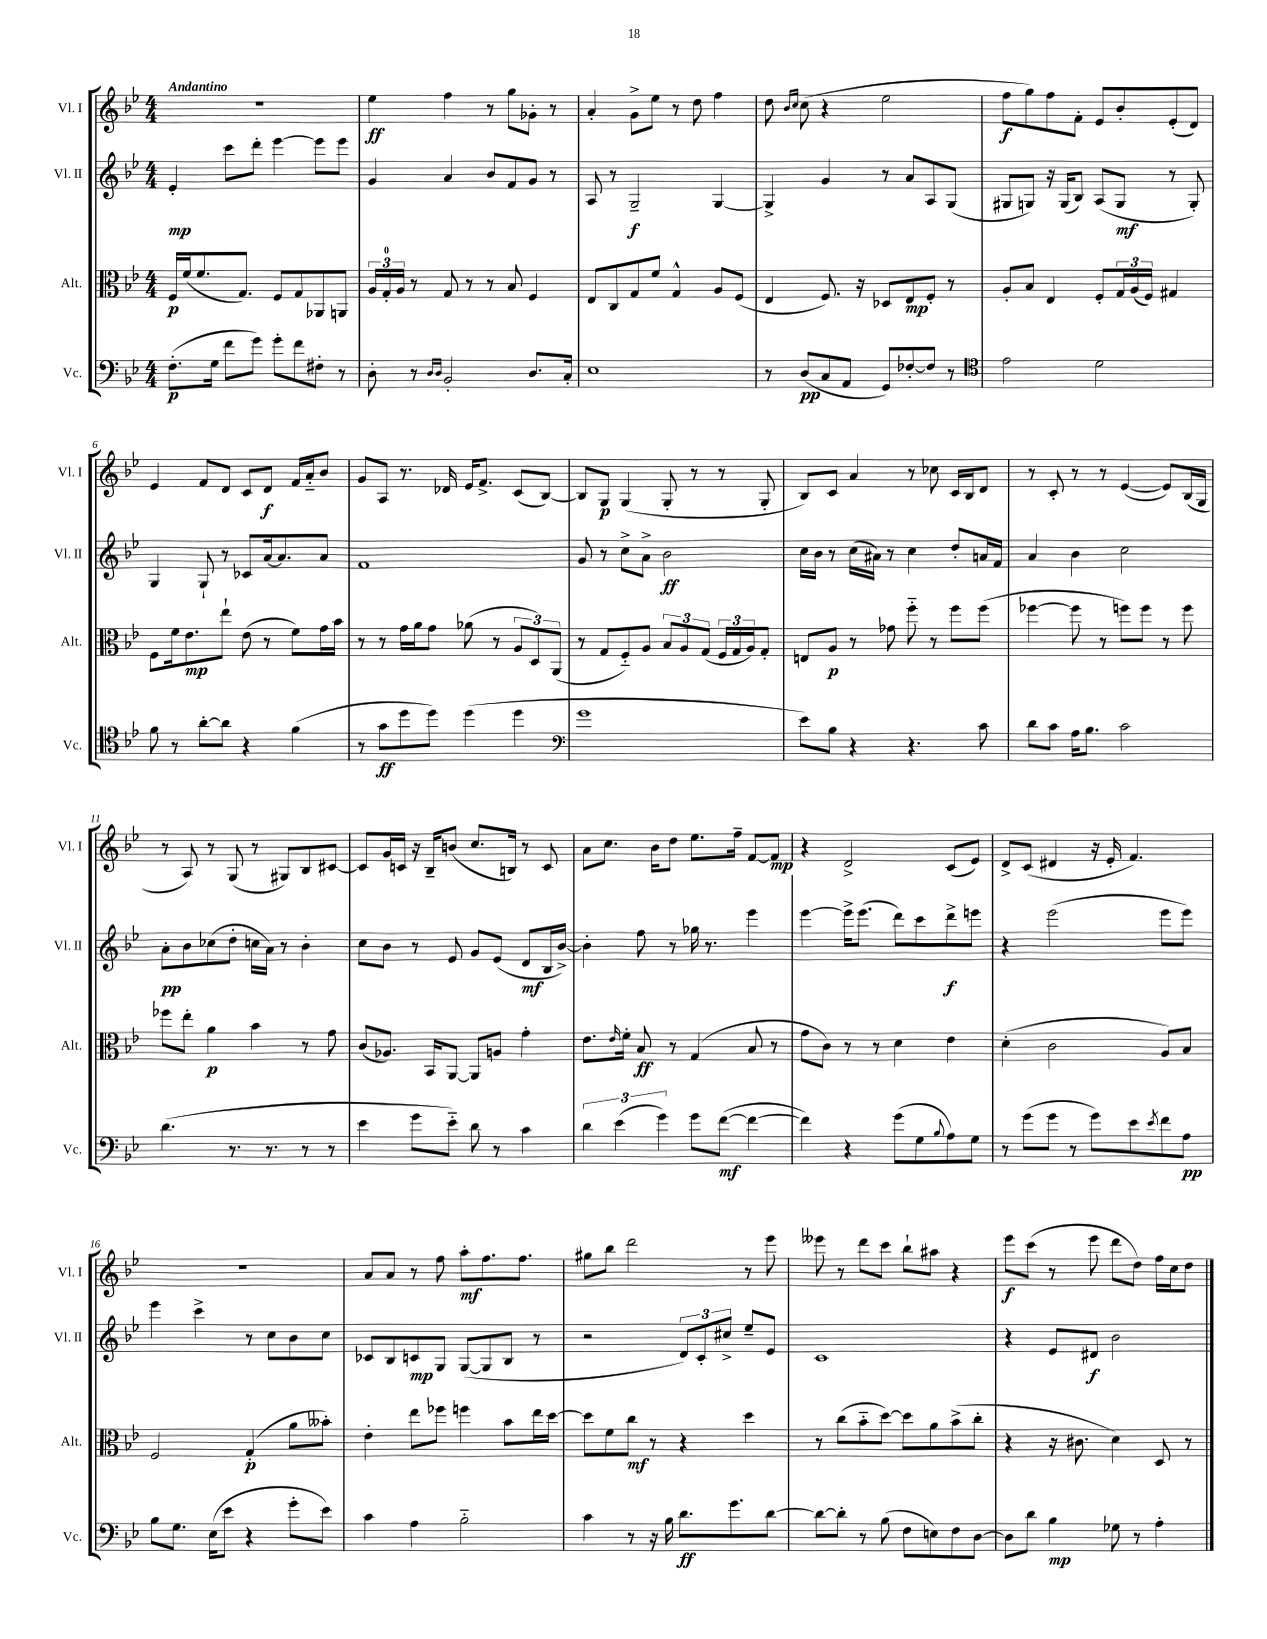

**kern	**dynam	**kern	**dynam	**kern	**dynam	**kern	**dynam
*part4	*part4	*part3	*part3	*part2	*part2	*part1	*part1
*staff4	*staff4	*staff3	*staff3	*staff2	*staff2	*staff1	*staff1
*I"Vc.	*	*I"Alt.	*	*I"Vl. II	*	*I"Vl. I	*
*I'Vc.	*	*I'Alt.	*	*I'Vl. II	*	*I'Vl. I	*
*clefF4	*	*clefC3	*	*clefG2	*	*clefG2	*
*k[b-e-]	*	*k[b-e-]	*	*k[b-e-]	*	*k[b-e-]	*
*M4/4	*	*M4/4	*	*M4/4	*	*M4/4	*
=1	=1	=1	=1	=1	=1	=1	=1
!	!	!	!	!	!	!LO:TX:a:B:t=Andantino	!
(8.F'\L	p	16F/LL	p	4e-'/	mp	1r	.
.	.	(16f/J	.	.	.	.	.
.	.	8.f/	.	.	.	.	.
16G\Jk	.	.	.	.	.	.	.
8f\L	.	.	.	8ccc\L	.	.	.
.	.	8.G/J)	.	.	.	.	.
8g\J)	.	.	.	8ddd'\J	.	.	.
8g'\L	.	8F/L	.	[4eee-\	.	.	.
8f\	.	8G/	.	.	.	.	.
8F#X'\J	.	8AA-X/	.	8eee-\L]	.	.	.
8r	.	8AAn/J	.	8eee-\J	.	.	.
=2	=2	=2	=2	=2	=2	=2	=2
8D'\	.	24A/LL	.	4g/	.	4ee-\	ff
.	.	24G'/	.	.	.	.	.
.	.	24A/JJ	.	.	.	.	.
8r	.	8r	.	.	.	.	.
16qqD/LL	.	.	.	.	.	.	.
16qqD/JJ	.	.	.	.	.	.	.
2BB-'/	.	8G/	.	4a/	.	4ff\	.
.	.	8r	.	.	.	.	.
.	.	8r	.	8b-/L	.	8r	.
.	.	8B-/	.	8f/	.	8gg\L	.
8.D/L	.	4F/	.	8g/J	.	8g-X'\J	.
.	.	.	.	8r	.	8r	.
16C'/Jk	.	.	.	.	.	.	.
=3	=3	=3	=3	=3	=3	=3	=3
1E-	.	8E-/L	.	8A/	.	4a'/	.
.	.	8C/	.	8r	.	.	.
.	.	8G/	.	2G~/	f	8g^\L	.
.	.	8f/J	.	.	.	8ee-\J	.
.	.	4G^^/	.	.	.	8r	.
.	.	.	.	.	.	8dd\	.
.	.	8A/L	.	[4G/	.	4ff\	.
.	.	(8F/J	.	.	.	.	.
=4	=4	=4	=4	=4	=4	=4	=4
8r	.	4E-/	.	4G^/]	.	8dd\	.
.	.	.	.	.	.	16qqb-/LL	.
.	.	.	.	.	.	16qqcc/JJ	.
(8D/L	pp	.	.	.	.	(8cc\	.
8C/	.	8.F/)	.	4g/	.	4r	.
8AA/J	.	.	.	.	.	.	.
.	.	16r	.	.	.	.	.
8GG/L)	.	8D-X/L	.	8r	.	2ee-\	.
[8F-X'/	.	8E-/	mp	8a/L	.	.	.
8F-/J]	.	8F'/J	.	8A/	.	.	.
8r	.	8r	.	(8G/J	.	.	.
=5	=5	=5	=5	=5	=5	=5	=5
*clefC4	*	*	*	*	*	*	*
2e-\	.	8A'/L	.	8G#X/L	.	8ff\L	f
.	.	8B-/J	.	8Gn/J)	.	8gg\)	.
.	.	4E-/	.	16r	.	8ff\	.
.	.	.	.	(16G/KL	.	.	.
.	.	.	.	8B-/J)	.	8f'\J	.
2d\	.	8F'/L	.	(8A/L	.	8e-/L	.
.	.	24G/L	.	8G/J	mf	8b-'/	.
.	.	(24A/	.	.	.	.	.
.	.	24F/JJ)	.	.	.	.	.
.	.	4G#X/	.	8r	.	(8e-'/	.
.	.	.	.	8G'/)	.	8d/J)	.
!!LO:LB:g=z
=6	=6	=6	=6	=6	=6	=6	=6
8f\	.	8F\L	.	4G/	.	4e-/	.
8r	.	16f\k	.	.	.	.	.
.	.	8.e-\	mp	.	.	.	.
[8a'\L	.	.	.	8G`/	.	8f/L	.
8a\J]	.	8ee-`\J	.	8r	.	8d/J	.
4r	.	(8e-\	.	8c-X/L	.	8c/L	.
.	.	8r	.	[16a/k	.	8d/J	f
.	.	.	.	8.a/]	.	.	.
(4f\	.	8f\L)	.	.	.	16f/LL	.
.	.	.	.	.	.	16a/J	.
.	.	16g\L	.	8a/J	.	8b-/J	.
.	.	16b-\JJ	.	.	.	.	.
=7	=7	=7	=7	=7	=7	=7	=7
8r	.	8r	.	1f	.	8g/L	.
8g\L	ff	8r	.	.	.	8A/J	.
8dd\	.	16g\LL	.	.	.	8.r	.
.	.	16a\J	.	.	.	.	.
8dd\J)	.	8g\J	.	.	.	.	.
.	.	.	.	.	.	16d-X/	.
(4dd\	.	(8a-X\	.	.	.	16e-/KL	.
.	.	.	.	.	.	8.f^/J	.
.	.	8r	.	.	.	.	.
4dd\	.	12A/L	.	.	.	(8c/L	.
.	.	12D/)	.	.	.	.	.
.	.	.	.	.	.	[8B-/J)	.
.	.	(12AA/J	.	.	.	.	.
=8	=8	=8	=8	=8	=8	=8	=8
*clefF4	*	*	*	*	*	*	*
1g	.	8r	.	8g/	.	8B-/L]	.
.	.	8G/L	.	8r	.	8G/J	p
.	.	8F/)	.	8cc^\L	.	(4G/	.
.	.	8A/J	.	8a^\J	.	.	.
.	.	12B-/L	.	2b-\	ff	8G'/	.
.	.	12A/	.	.	.	.	.
.	.	.	.	.	.	8r	.
.	.	(12G/J	.	.	.	.	.
.	.	24F/LL	.	.	.	8r	.
.	.	24G/	.	.	.	.	.
.	.	24A/J)	.	.	.	.	.
.	.	8G'/J	.	.	.	8G'/	.
=9	=9	=9	=9	=9	=9	=9	=9
8e-\L)	.	8En/L	.	16cc\LL	.	8B-/L)	.
.	.	.	.	16b-\JJ	.	.	.
8B-\J	.	8A/J	p	8r	.	8c/J	.
4r	.	8r	.	(16cc\LL	.	4a/	.
.	.	.	.	16a#X\JJ)	.	.	.
.	.	8g-X\	.	8r	.	.	.
4.r	.	8ff\	.	4cc\	.	8r	.
.	.	8r	.	.	.	8cc-X\	.
.	.	8ff\L	.	8dd'/L	.	16c/LL	.
.	.	.	.	.	.	16B-/J	.
8c\	.	(8ff\J	.	16an/L	.	8d/J	.
.	.	.	.	16f/JJ	.	.	.
=10	=10	=10	=10	=10	=10	=10	=10
8d\L	.	[4ff-X\	.	4a/	.	8r	.
8c\J	.	.	.	.	.	8c'/	.
16A\KL	.	8ff-\]	.	4b-\	.	8r	.
8.B-\J	.	.	.	.	.	.	.
.	.	8r	.	.	.	8r	.
2c\	.	8ffn\L)	.	2cc\	.	([4e-/	.
.	.	8ff\J	.	.	.	.	.
.	.	8r	.	.	.	8e-/L])	.
.	.	8ff\	.	.	.	(16B-/L	.
.	.	.	.	.	.	16G/JJ	.
!!LO:LB:g=z
=11	=11	=11	=11	=11	=11	=11	=11
(4.d\	.	8ff-X\L	.	8a'\L	pp	8r	.
.	.	8ee-'\J	.	8b-\	.	8A/)	.
.	.	4a\	p	(8cc-X\	.	8r	.
8.r	.	.	.	8dd'\J	.	(8G/	.
.	.	4b-\	.	16ccn\LL	.	8r	.
8.r	.	.	.	16a\JJ)	.	.	.
.	.	.	.	8r	.	8G#X/L)	.
8r	.	8r	.	4b-'\	.	8B-/	.
8r	.	8g\	.	.	.	[8c#X/J	.
=12	=12	=12	=12	=12	=12	=12	=12
4e-\	.	(8c/L	.	8cc\L	.	8c#/L]	.
.	.	8.A-X/J)	.	8b-\J	.	16g/L	.
.	.	.	.	.	.	16cn/JJ	.
8g\L	.	.	.	8r	.	16r	.
.	.	16BB-/KL	.	.	.	16B-~/KL	.
8e-\J)	.	[8AA/J	.	8e-/	.	(8bn/J	.
8d\	.	8AA/L]	.	8g/L	.	8.cc/L	.
8r	.	8An/J	.	(8e-/J	.	.	.
.	.	.	.	.	.	16Bn/Jk)	.
4c\	.	4g'\	.	8d/L	mf	8r	.
.	.	.	.	16B-/L	.	8c/	.
.	.	.	.	[16b-^/JJ)	.	.	.
=13	=13	=13	=13	=13	=13	=13	=13
6d\	.	8.e-\L	.	4b-'\]	.	8a\L	.
.	.	.	.	.	.	8.cc\J	.
(6e-\	.	.	.	.	.	.	.
.	.	16qqe-/	.	.	.	.	.
.	.	16f'\Jk	.	.	.	.	.
.	.	8B-/	ff	8ff\	.	.	.
.	.	.	.	.	.	16b-\KL	.
6g\)	.	.	.	.	.	.	.
.	.	8r	.	8r	.	8dd\J	.
8g\L	.	(4G/	.	16gg-X\	.	8.ee-\L	.
.	.	.	.	8.r	.	.	.
([8f\J	mf	.	.	.	.	.	.
.	.	.	.	.	.	16ff~\Jk	.
4f\_	.	8B-/	.	4eee-\	.	[8f/L	.
.	.	8r	.	.	.	8f/J]	mp
=14	=14	=14	=14	=14	=14	=14	=14
4f\])	.	8g\L	.	[4eee-\	.	4r	.
.	.	8c\J)	.	.	.	.	.
4r	.	8r	.	16eee-^\KL]	.	2d^/	.
.	.	.	.	(8.eee-\J	.	.	.
.	.	8r	.	.	.	.	.
(8g\L	.	4d\	.	8ddd\L)	.	.	.
8G\	.	.	.	8ccc\	.	.	.
8qqB-/	.	.	.	.	.	.	.
8A\)	.	4e-\	.	8ddd^\	f	(8c/L	.
8G\J	.	.	.	8eeen\J	.	8e-/J)	.
=15	=15	=15	=15	=15	=15	=15	=15
8r	.	(4d'\	.	4r	.	8d^/L	.
(8g\L	.	.	.	.	.	(8c/J	.
8g\J	.	2c\	.	(2eee-\	.	4d#X/	.
8r	.	.	.	.	.	.	.
8g\L)	.	.	.	.	.	16r	.
.	.	.	.	.	.	16e-'/	.
8e-\	.	.	.	.	.	4.f/)	.
8qe-/	.	.	.	.	.	.	.
8f\	.	8A/L)	.	8eee-\L	.	.	.
8A\J	pp	8B-/J	.	8eee-\J)	.	.	.
!!LO:LB:g=z
=16	=16	=16	=16	=16	=16	=16	=16
8B-\L	.	2F/	.	4eee-\	.	1r	.
8.G\J	.	.	.	.	.	.	.
.	.	.	.	4ccc^\	.	.	.
(16E-\KL	.	.	.	.	.	.	.
8e-\J	.	.	.	.	.	.	.
4r	.	(4G'/	p	8r	.	.	.
.	.	.	.	8cc\L	.	.	.
8g'\L	.	8a\L	.	8b-\	.	.	.
8e-\J)	.	8b--X'\J)	.	8cc\J	.	.	.
=17	=17	=17	=17	=17	=17	=17	=17
4c\	.	4e-'\	.	8c-X/L	.	8a/L	.
.	.	.	.	8B-/	.	8a/J	.
4A\	.	8ee-\L	.	8cn/	mp	8r	.
.	.	8ff-X\J	.	8G/J	.	8ff\	.
2B-\	.	4ffn\	.	([8G/L	.	8aa'\L	mf
.	.	.	.	8G/]	.	8.ff\	.
.	.	8b-\L	.	8B-/J	.	.	.
.	.	.	.	.	.	8.ff\J	.
.	.	16ee-\L	.	8r	.	.	.
.	.	[16dd\JJ	.	.	.	.	.
=18	=18	=18	=18	=18	=18	=18	=18
4c\	.	8dd\L]	.	2r	.	8gg#X\L	.
.	.	8f\	.	.	.	8bb-\J	.
8r	.	8cc\J	mf	.	.	2ddd\	.
16r	.	8r	.	.	.	.	.
16B-\	.	.	.	.	.	.	.
8.d\L	ff	4r	.	12d/L)	.	.	.
.	.	.	.	12c'/	.	.	.
.	.	.	.	12cc#X^/J	.	.	.
8.g\	.	.	.	.	.	.	.
.	.	4dd\	.	8ee-~/L	.	8r	.
[8d\J	.	.	.	8e-/J	.	8eee-\	.
=19	=19	=19	=19	=19	=19	=19	=19
8d\L_	.	8r	.	1c	.	8eee--X\	.
8d'\J]	.	(8cc\L	.	.	.	8r	.
8r	.	8b-\	.	.	.	8ddd\L	.
(8B-\	.	[8dd\J)	.	.	.	8ccc\J	.
8F\L	.	8dd\L]	.	.	.	8bb-`\L	.
8En\)	.	8a\	.	.	.	8aa#X\J	.
8F\	.	(8b-^\	.	.	.	4r	.
[8D\J	.	8cc'\J	.	.	.	.	.
=20	=20	=20	=20	=20	=20	=20	=20
8D\L]	.	4r	.	4r	.	8eee-\L	f
8d\J	.	.	.	.	.	(8ccc\J	.
4B-\	mp	16r	.	8e-/L	.	8r	.
.	.	8.c#X\	.	.	.	.	.
.	.	.	.	8d#X/J	f	8eee-\	.
8G-X\	.	4d\)	.	2b-\	.	8ddd\L	.
8r	.	.	.	.	.	8dd\J)	.
4A'\	.	8D/	.	.	.	16ff\LL	.
.	.	.	.	.	.	16cc\J	.
.	.	8r	.	.	.	8dd\J	.
==	==	==	==	==	==	==	==
*-	*-	*-	*-	*-	*-	*-	*-
